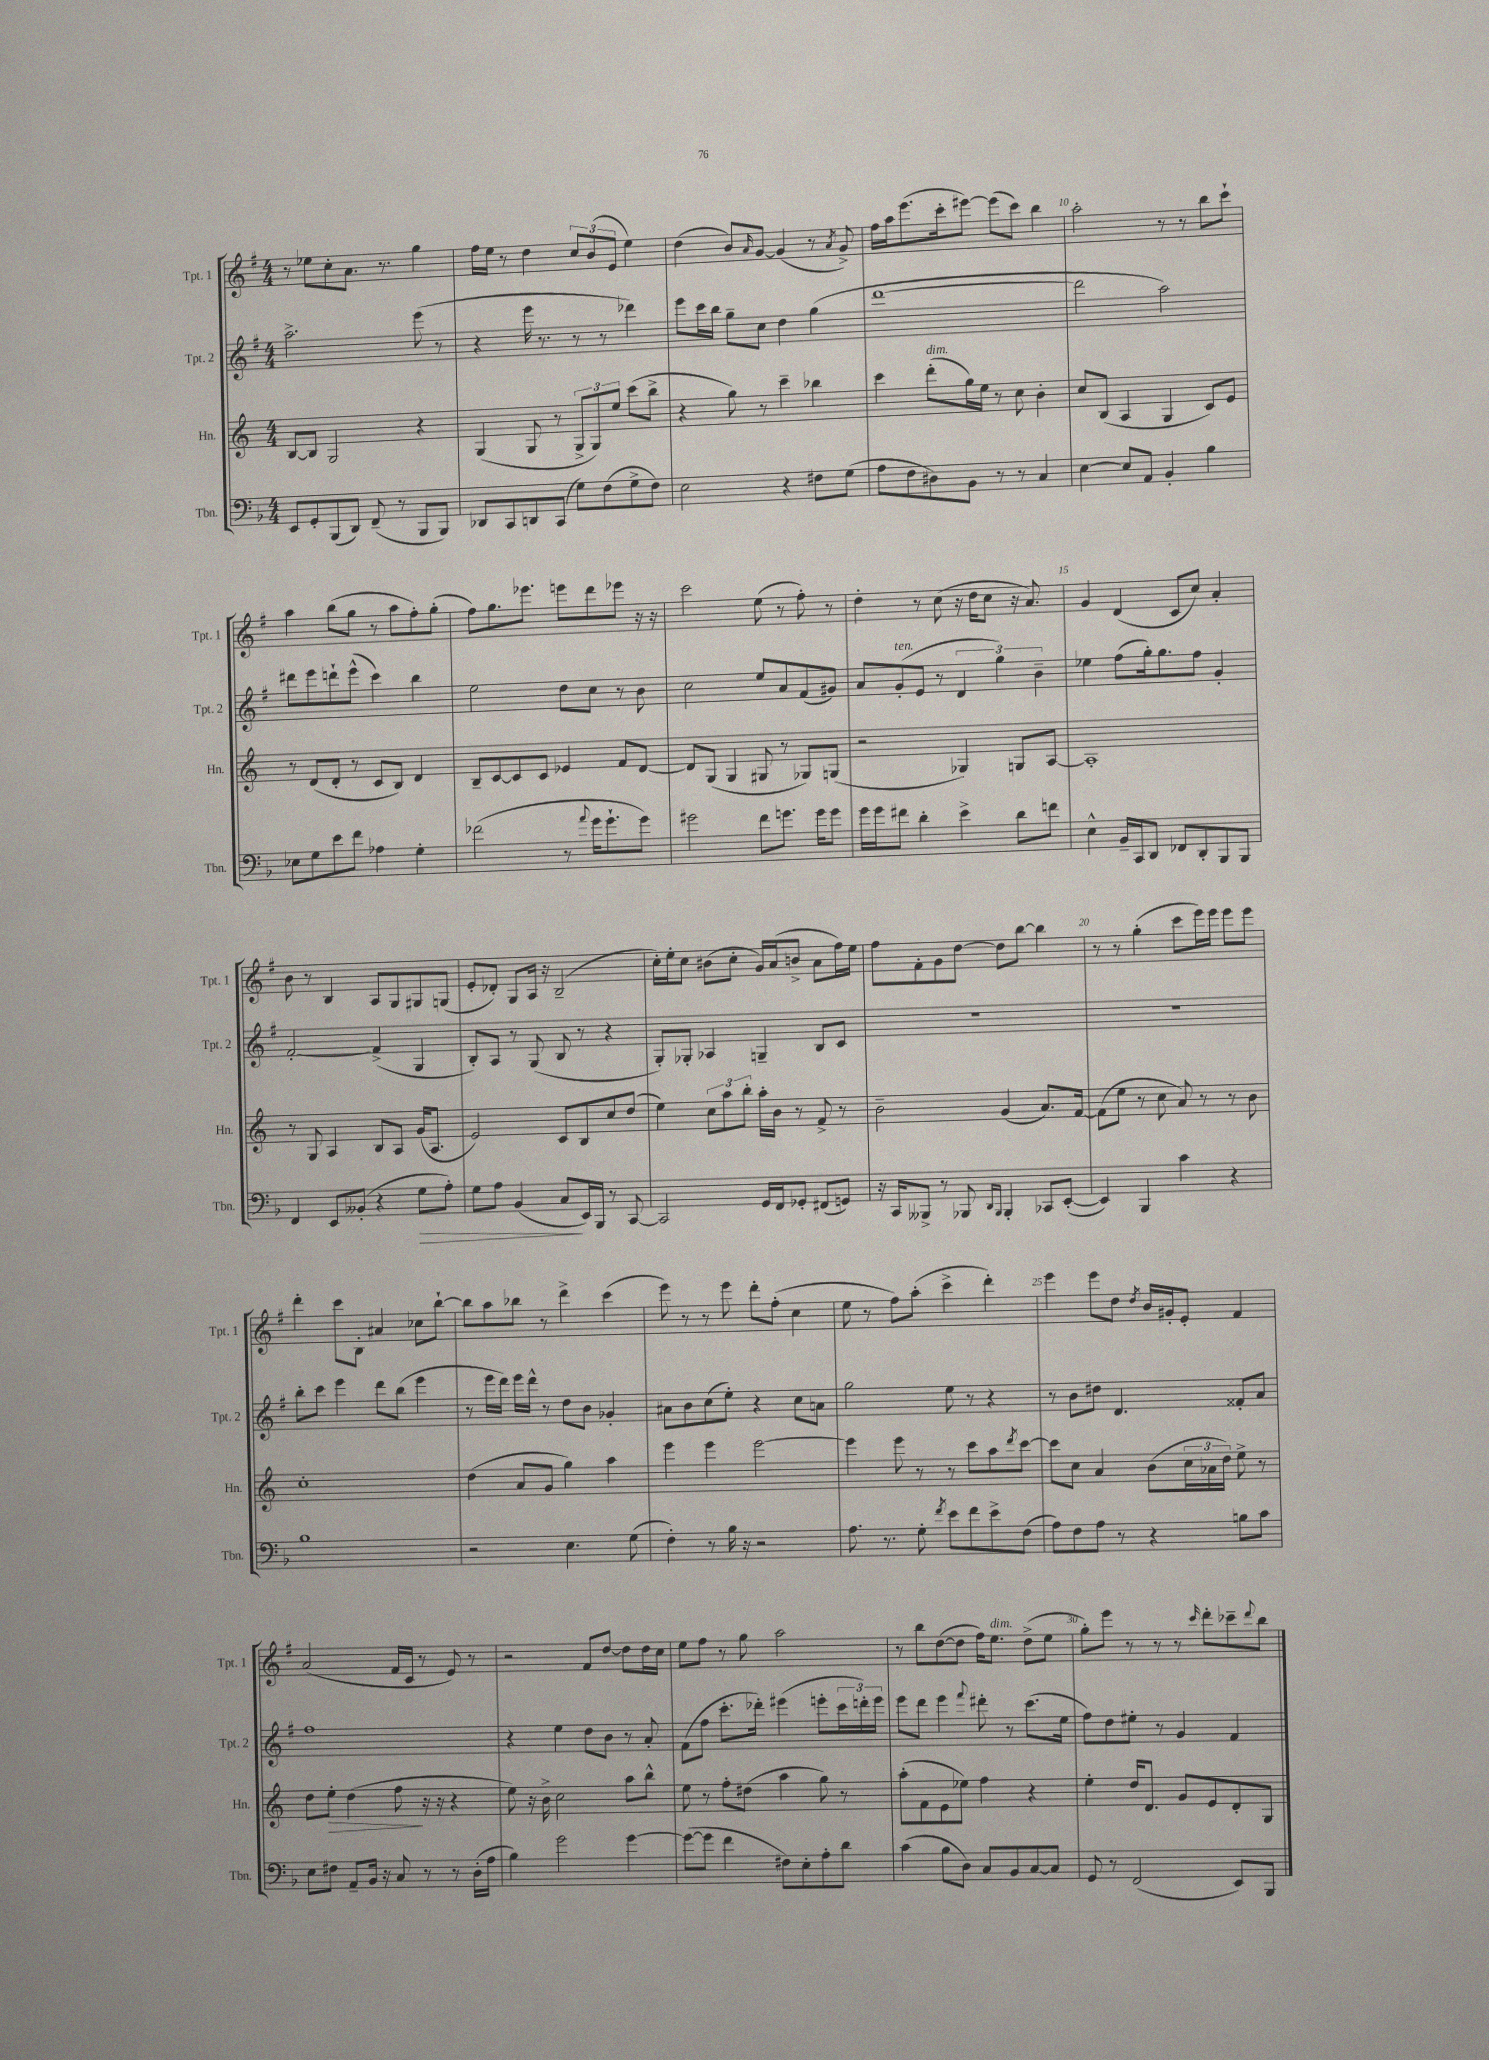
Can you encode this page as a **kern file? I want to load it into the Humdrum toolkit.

**kern	**kern	**kern	**kern
*staff4	*staff3	*staff2	*staff1
*clefF4	*clefG2	*clefG2	*clefG2
*k[b-]	*k[]	*k[f#]	*k[f#]
*M4/4	*M4/4	*M4/4	*M4/4
8EE/L	[8B/L	2.aa^\	8r
8GG'/	8B/]J	.	8ee-\L
(8BBB-/	2G/	.	8cc'\
8DD/J)	.	.	8.a\J
(8FF~/	.	.	.
.	.	.	8.r
8r	.	.	.
8BBB-/L	4r	(8eee\	4gg\
8BBB-/J)	.	8r	.
=	=	=	=
8DD-/L	(4G/	4r	16ff#\LL
.	.	.	16ee\JJ
8CC/	.	.	8r
8DD/	8G/	16eee\	4dd\
.	.	8.r	.
(8CC/J	8r	.	.
8G\L)	12G^/L	8r	12cc/L
.	12G/)	.	(12b/
(8F\	.	8r	.
.	12ee/J	.	12e/J
8G^\	(8ccc\L	4ddd-\)	4ee\)
8F\J)	8bb^\J	.	.
=	=	=	=
2E\	4r	8eee\L	(4dd\
.	.	16ccc\L	.
.	.	16bb\JJ	.
.	8gg\)	8gg~\L	8b/L)
.	.	.	16qqa/
.	8r	8cc\J	[8g/J
4r	4ccc~\	4dd\	(4g/]
8F#\L	4bb-\	(4gg\	8r
.	.	.	8qa/
(8G\J	.	.	8g^/)
=	=	=	=
8A\L	4ccc\	[1ddd	16ff#\LL
.	.	.	16aa\J
8F\	.	.	(8.eee\
8D#\)	(8ddd'\L	.	.
.	.	.	16ccc'\k
8BB-\J	16gg\L)	.	[8eee#\J)
.	16ee\JJ	.	.
8r	8r	.	(8eee#\]L
8r	8cc\	.	8ccc\J)
4C/	4b'\	.	4bb\
=	=	=	=
[4E\	8cc/L	2ddd\]	2aa'\
.	(8B/J	.	.
8E/]L	4A/	.	.
8AA/J	.	.	.
4BB-'/	4G/	2aa\)	8r
.	.	.	8r
4B-\	8c/L)	.	8bb\L
.	8e/J	.	8ccc`\J
=	=	=	=
8E-\L	8r	8ddd#\L	4aa\
8G\	(8d/L	8eee\	.
8e\	8d'/J	8ddd`\	(8bb\L
8f\J	8r	(8eee^^\J	8gg\J
4A-\	8c/L	4ccc\)	8r
.	8B/J)	.	8aa\L
4G'\	4d/	4bb\	8ff#'\)
.	.	.	(8gg'\J
=	=	=	=
(2f-\	8B~/L	2ee\	8ff#\L)
.	[8c/	.	8.gg\
.	8c/]	.	.
.	.	.	8.eee-\J
.	8c/J	.	.
8r	4e-/	8dd\L	8eee\L
8qqa/	.	.	.
16g\LK	.	8cc\J	8ddd\
8.g`\	.	.	.
.	8f/L	8r	8eee-\J
8g\J)	[8d/J	8b\	16r
.	.	.	16r
=	=	=	=
2g#\	8d/]L	2cc\	2ccc\
.	(8G/J	.	.
.	4G/	.	.
8f\L	8G#/	8ee/L	(8ee\
8.g\J	8r	8a/	8r
.	8G-/L)	(8f#/	8ff#'\)
16g\LK	.	.	.
8g\J	(8G/J	8g#/J)	8r
=	=	=	=
16g\LL	2r	8a/L	4dd'\
16g\J	.	.	.
8f#\J	.	(8g'/	.
4d'\	.	8e/J	8r
.	.	8r	(8cc\
4e^\	4G-/)	6d/	16r
.	.	.	16dd\LK
.	.	.	8cc\J
.	.	6gg\)	.
8d\L	8G/L	.	16r
.	.	.	8.a/)
.	.	6b~\	.
8f\J	[8A/J	.	.
=	=	=	=
4E^^\	1A']	4ee-\	4g/
16BB-~/LL	.	(8ff#\L	(4d/
16CC/J	.	.	.
8DD/J	.	16gg'\k)	.
.	.	8.gg\	.
8FF-/L	.	.	8c/L
8DD'/	.	8ff#\J	8cc/J)
8BBB-/	.	4g'/	4a'/
8BBB-/J	.	.	.
=	=	=	=
4FF/	8r	[2f#'/	8b\
.	8G/	.	8r
8EE/L	4A/	.	4B/
(8BB--'/J	.	.	.
4r	8B/L	(4f#^/]	8A/L
.	8A/J	.	8G/
8G\L	(16g/LK	4G/	8G#/
.	8.A/J	.	.
8A'\J)	.	.	(8G/J
=	=	=	=
8G\L	2e/)	8B'/L)	8e'/L
8A\J	.	8A/J	8d-'/J)
(4BB-/	.	8r	8G/L
.	.	(8G/	16A/Jk
.	.	.	16r
8C/L	8c/L	8B/	(2B~/
16EE/L)	8B/	8r	.
16BBB-/JJ	.	.	.
8r	8cc/	4r	.
[8CC/	(8dd/J	.	.
=	=	=	=
2CC/]	4ee\)	8G'/L)	16cc'\LL)
.	.	.	16ee'\J
.	.	8G-'/J	8cc\J
.	12cc\L	4A-/	(8b#\L
.	12aa\	.	.
.	.	.	8cc'\J
.	12bb'\J	.	.
16GG/LL	16aa'\LL	4G~/	16g/LL)
16FF/J	16b\JJ	.	(16a/J
8GG-'/J	8r	.	8b^/J
(8FF#/L	8f^/	8B/L	8a\L
8GG/J)	8r	8c/J	16ff#\L)
.	.	.	16ee\JJ
=	=	=	=
16r	2b~\	1r	8ff#\L
16CC/LK	.	.	.
8BBB--^/J	.	.	8f#'\
8r	.	.	8g\
8BBB-/	.	.	[8dd\J
16qqDD/LL	.	.	.
16qqBBB-/JJ	.	.	.
4BBB-'/	(4g/	.	8dd\]L
.	.	.	[8bb\J
8CC-/L	8.a/L)	.	4bb\]
([8EE'/J	.	.	.
.	[16f/Jk	.	.
=	=	=	=
4EE/])	(8f\]L	1r	8r
.	8ee\J	.	8r
4BBB-/	8r	.	(4gg'\
.	8cc\	.	.
4c\	8a/)	.	8ccc\L
.	8r	.	16eee\L)
.	.	.	16eee\JJ
4r	8r	.	8eee\L
.	8b\	.	8eee\J
=	=	=	=
1B-	1cc'	8bb'\L	4ddd'\
.	.	8ccc\J	.
.	.	4eee\	8ccc\L
.	.	.	8B'\J
.	.	8ddd\L	4a#/
.	.	(8bb\J	.
.	.	4eee\	8cc-\L
.	.	.	[8bb`\J
=	=	=	=
2r	(4dd\	8r	8bb\]L
.	.	16eee\LL	8aa\
.	.	16ddd\JJ)	.
.	8a/L	16eee\LL	8bb-\J
.	.	16ddd^^\JJ	.
.	8g/J	8r	8r
4.E\	4gg\)	8dd\L	4ddd^\
.	.	8b\J	.
.	4aa\	4g-'/	(4ccc\
(8G\	.	.	.
=	=	=	=
4F'\)	4eee\	8a#\L	8eee\)
.	.	8b\	8r
8r	4eee\	(8cc\	8r
16B-\	.	8ee'\J)	8eee\
16r	.	.	.
2r	[2eee\	4r	8ddd'\L
.	.	.	(8ff#'\J
.	.	8cc\L	4cc\
.	.	8a\J	.
=	=	=	=
8.A\	4eee\]	2gg\	8ee\
.	.	.	8r
8.r	.	.	.
.	8eee\	.	8ff#\L)
8G'\	8r	.	(8aa'\J
8qf/	.	.	.
8e\L	8r	8ee\	4ccc^\
8f\	8ccc\L	8r	.
8e^\	8aa\	4r	4ddd'\)
.	8qddd/	.	.
(8F\J	[8ccc\J	.	.
=	=	=	=
8A\L)	8ccc\]L	8r	4eee\
8F\	8cc\J	8b\L	.
8A\J	4a/	8dd#\J	8eee\L
8r	.	4.d/	8dd\J
.	.	.	8qdd/
4r	(8b\L	.	16b/LL
.	.	.	16g#'/J
.	24cc\L	.	8e'/J
.	24a-\	.	.
.	24dd\JJ)	.	.
8B\L	8ee^\	8f##'/L	4f#/
8c\J	8r	8a/J	.
=	=	=	=
8E\L	8dd\L	1ff#	(2a/
8F#\J	8ee'\J	.	.
8AA~/L	(4dd\	.	.
16BB-/Jk	.	.	.
16r	.	.	.
8C/	8ff\	.	16f#/LL
.	.	.	16c/JJ
8r	16r	.	8r
.	16r	.	.
8r	4r	.	8e/)
(16D'\LL	.	.	8r
16A\JJ	.	.	.
=	=	=	=
4B-\)	8ee\)	4r	2r
.	16r	.	.
.	16b^\	.	.
2g\	2cc\	4ee\	.
.	.	8dd\L	8f#/L
.	.	8b\J	[8dd/J
[4g\	8aa\L	8r	8dd\]L
.	8bb^^\J	8a'/	16dd\L
.	.	.	16cc\JJ
=	=	=	=
(8g\_L	8ee\	(8f#\L	8ee\L
8g\]J	8r	8ff#\J	8ff#\J
4f\	8ff'\L	8.ccc'\L	8r
.	(8dd#\J	.	8gg\
.	.	16ddd-'\Jk)	.
8F#\L)	4aa\	(4eee#\	2aa\
8E'\	.	.	.
8A'\	8gg\)	8eee'\L	.
8d\J	8r	24ccc\L	.
.	.	24ddd'\)	.
.	.	24eee\JJ	.
=	=	=	=
(4c\	(8aa'\L	8eee\L	8r
.	8f\	8ddd\J	8bb\L
8B-\L	8e\	4eee\	([8dd\
8D\J)	8ee-\J)	.	8dd\]J
.	.	8qqfff#/	.
8C/L	4ff\	8ddd#'\	16ff#\LK)
.	.	.	8.ee\J
8BB-/	.	8r	.
[8C/	4r	(8.ccc\L	(8dd^\L
8C/]J	.	.	8ee\J
.	.	16ee\Jk	.
=	=	=	=
8GG/	4ee'\	8ff#\L)	8gg'\L)
8r	.	8dd\	8eee\J
(2FF/	16dd/LK	8ee#'\J	8r
.	8.d/J	.	.
.	.	8r	8r
.	8g/L	4g/	8r
.	.	.	16qqccc/
.	8e/	.	8ddd'\L
8EE/L)	8d'/	4f#/	8ccc-~\
.	.	.	8qqddd/
8BBB-/J	8G/J	.	8bb\J
==	==	==	==
*-	*-	*-	*-
